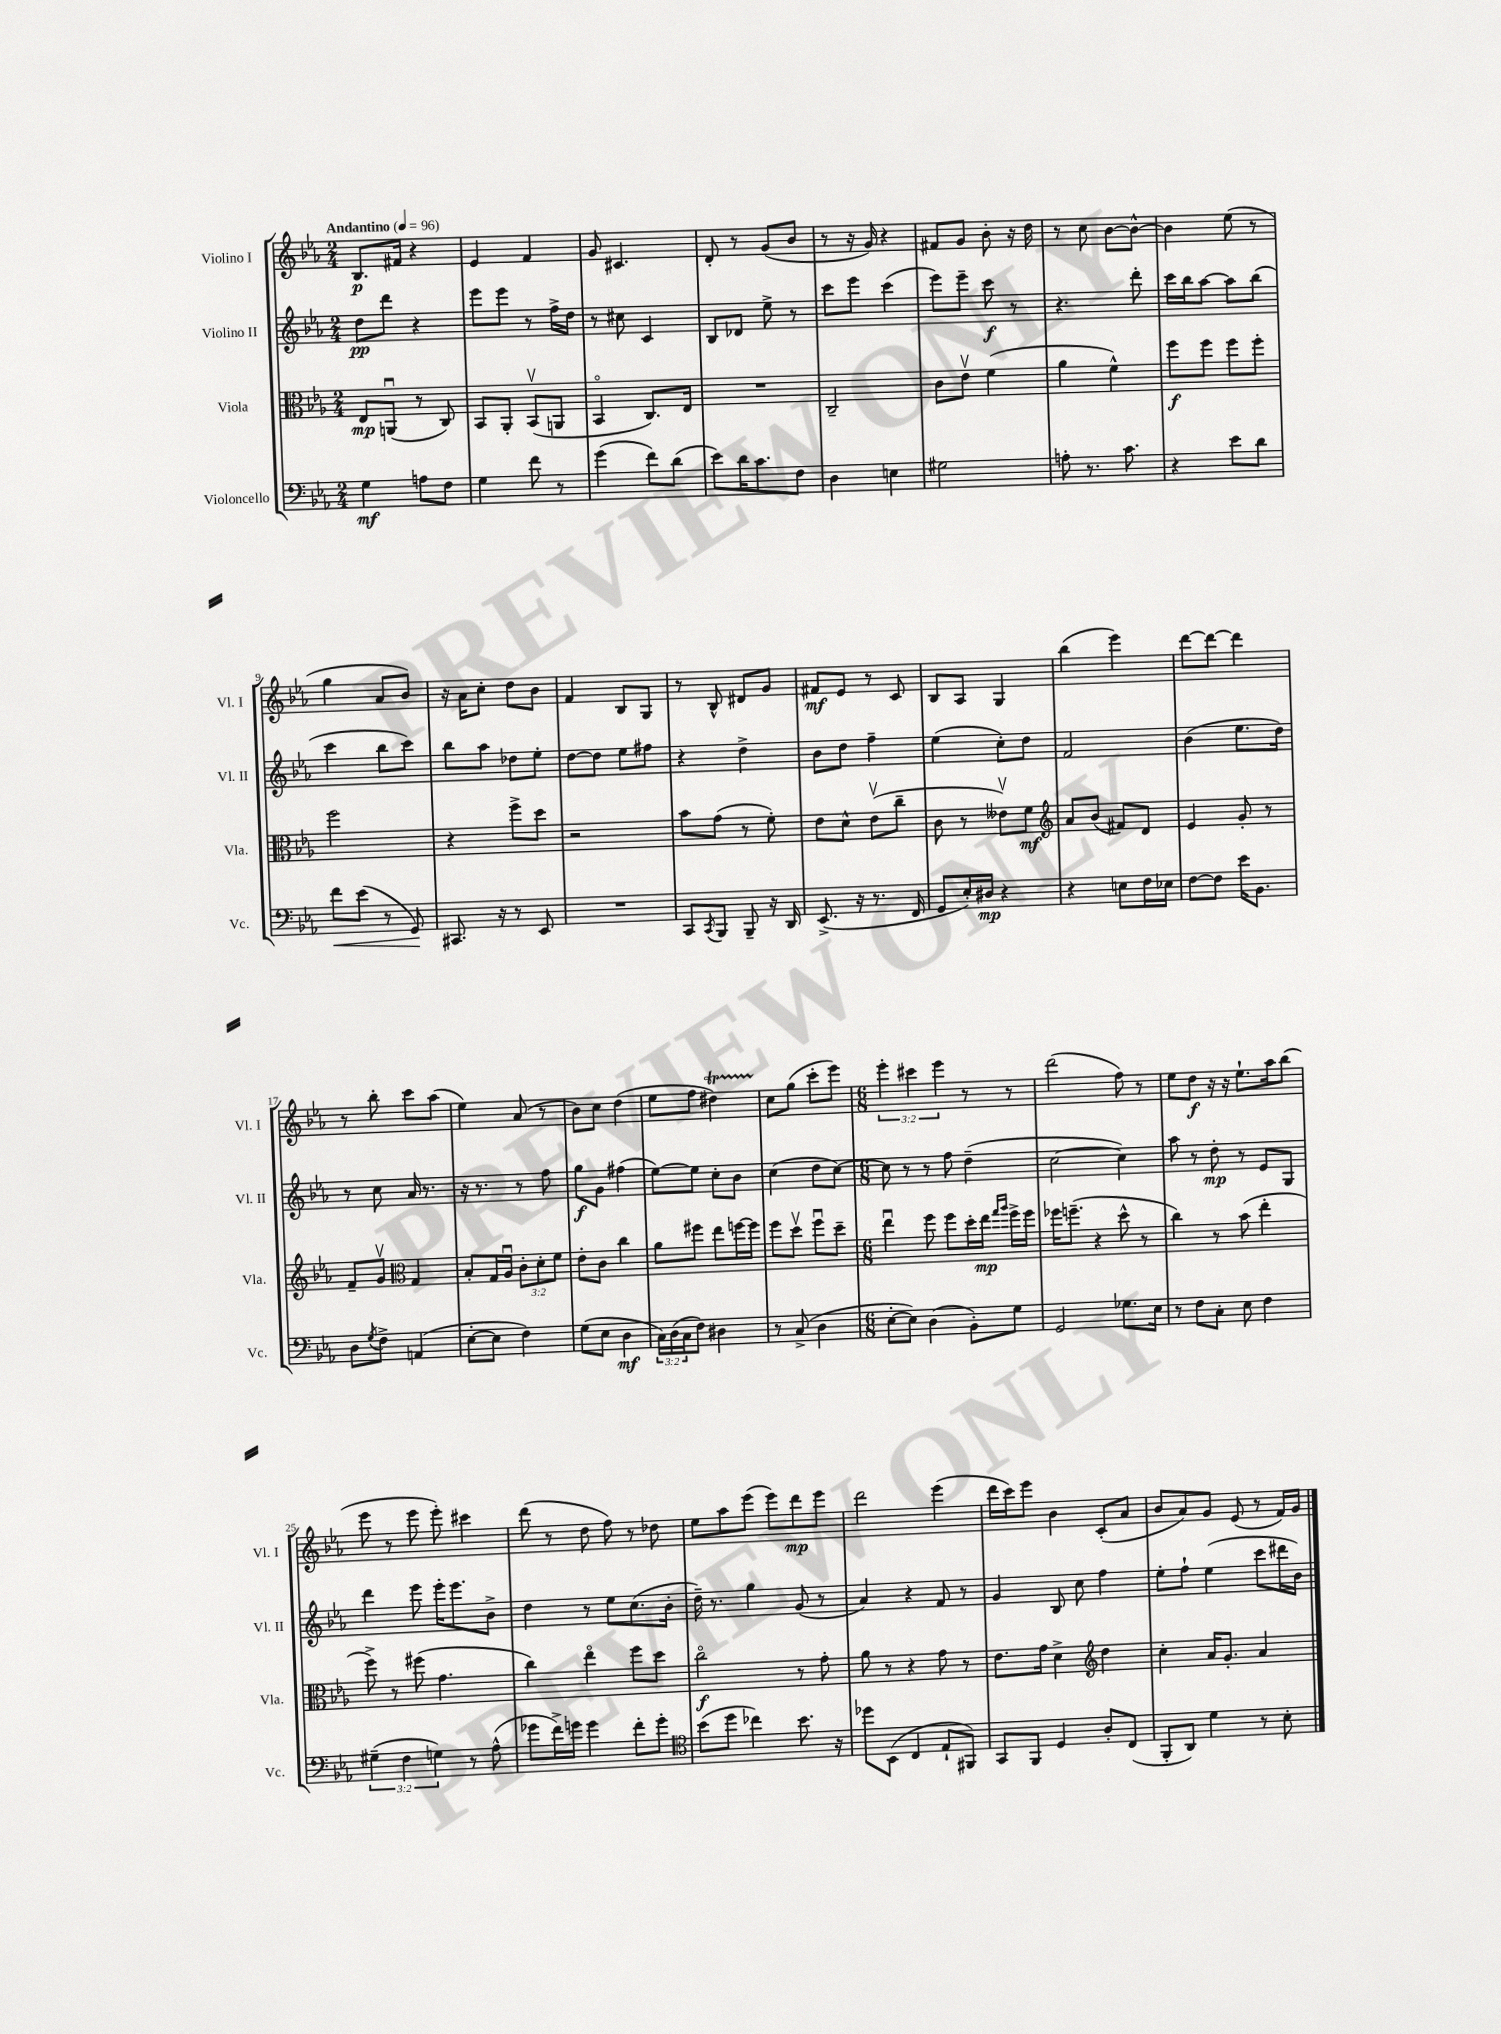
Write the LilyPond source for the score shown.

<<
\new StaffGroup <<
\new Staff = "s0" \with { instrumentName = "Violino I" shortInstrumentName = "Vl. I" } {
    \clef treble \key ees \major \numericTimeSignature \time 2/4 \override Staff.TupletNumber.text = #tuplet-number::calc-fraction-text \tempo "Andantino" 4 = 96
    bes8.\p fis'16 r4 |
    ees'4 f'4 |
    g'8 cis'4. |
    d'8-. r8 g'8( bes'8 |
    r8 r16 g'16) r4 |
    fis'8 g'8 bes'8-. r16 d''16 |
    r8 c''8 bes'8~ bes'8~-^ |
    bes'4 ees''8( r8 |
    g''4 aes'8 bes'8) |
    r16 aes'16 c''8-. d''8 bes'8 |
    f'4 bes8 g8 |
    r8 bes8-^ dis'8 g'8 |
    fis'8\mf ees'8 r8 c'8 |
    bes8 aes8 g4 |
    bes''4( ees'''4) |
    d'''8~ d'''8~ d'''4 |
    r8 bes''8-. c'''8 aes''8( |
    ees''4) aes'8( r8 |
    bes'8) c''8 d''4( |
    ees''8 f''8 dis''4\startTrillSpan) |
    c''8\stopTrillSpan g''8( c'''8-. ees'''8) |
    \numericTimeSignature \time 6/8 \tuplet 3/2 { ees'''4-. cis'''4 ees'''4 } r8 r8 |
    d'''2( f''8) r8 |
    ees''8 d''8\f r16 r16 ees''8.-! aes''16 bes''8( |
    ees'''8 r8 ees'''8 ees'''8-.) cis'''4 |
    d'''8( r8 d''8 f''8) r8 des''8 |
    ees''8 aes''8 ees'''8( ees'''8) d'''8\mp ees'''8 |
    d'''2 ees'''4( |
    d'''16 c'''16) ees'''8 bes'4 c'8-.( aes'8 |
    bes'8 aes'8) g'8 ees'8( r8 f'16) g'16 \bar "|." |
}
\new Staff = "s1" \with { instrumentName = "Violino II" shortInstrumentName = "Vl. II" } {
    \clef treble \key ees \major \numericTimeSignature \time 2/4
    d''8\pp d'''8 r4 |
    ees'''8 ees'''8 r8 f''16-> d''16 |
    r8 cis''8 c'4 |
    bes8 des'8 ees''8-> r8 |
    c'''8 ees'''8 c'''4( |
    ees'''8) ees'''8-- c'''8\f r8 |
    r4. d'''8-. |
    c'''16 bes''16 aes''8~ aes''8 bes''8( |
    c'''4 bes''8 c'''8) |
    bes''8 aes''8 des''8 ees''8-. |
    d''8~ d''8 ees''8 fis''8 |
    r4 d''4-> |
    bes'8 d''8 f''4-- |
    ees''4( c''8-.) d''8 |
    f'2 |
    bes'4( ees''8. d''16) |
    r8 c''8 aes'16 r8. |
    r16 r8. r8 f''8 |
    g''8\f g'8 fis''4( |
    ees''8~) ees''8 c''8-. bes'8 |
    c''4( d''8 c''8~) |
    \numericTimeSignature \time 6/8 c''8 r8 r8 f''8 d''4--( |
    c''2~ c''4) |
    aes''8 r8 d''8-.\mp r8 ees'8 g8 |
    d'''4 ees'''8 ees'''16-. ees'''8. bes'8-> |
    d''4 r8 ees''8 c''8.( bes'16-. |
    d''16--) r8. g''4 g'8( r8 |
    aes'4) r4 f'8 r8 |
    g'4 bes8 c''8 f''4 |
    ees''8-. f''8-! ees''4( c'''8 dis'''16 bes'16) \bar "|." |
}
\new Staff = "s2" \with { instrumentName = "Viola" shortInstrumentName = "Vla." } {
    \clef alto \key ees \major \numericTimeSignature \time 2/4 \override Staff.TupletNumber.text = #tuplet-number::calc-fraction-text
    ees8\mp a,8\downbow( r8 c8) |
    bes,8 aes,8-. bes,8\upbow( a,8 |
    bes,4\flageolet c8.) ees16 |
    R2 |
    c2-- |
    c'8 ees'8\upbow f'4( |
    aes'4 f'4-^) |
    f''8\f f''8 f''8 f''8-. |
    f''2 |
    r4 f''8-> d''8 |
    r2 |
    bes'8 g'8( r8 f'8-.) |
    ees'8 d'8-^ ees'8\upbow( c''8-- |
    c'8 r8 eeses'8\upbow) f'8\mf |
    \clef treble aes'8 bes'8( fis'8) d'8 |
    ees'4 g'8-. r8 |
    f'8-- g'8\upbow \clef alto g4 |
    bes8-. g16 aes16\downbow \tuplet 3/2 { c'8-. d'8-. f'8 } |
    ees'8-. c'8 c''4 |
    aes'8 fis''8 ees''8 f''16~ f''16 |
    f''8 d''8\upbow f''8\downbow d''8-- |
    \numericTimeSignature \time 6/8 ees''4\downbow f''8 f''8 d''16-. ees''16\mp \grace { g''16 aes''16 } f''16-> f''16 |
    fes''16 f''8.--( r4 d''8-^ r8 |
    c''4) r8 bes'8( ees''4-. |
    f''8->) r8 fis''8( g'4. |
    c''4) ees''4\flageolet f''8 d''8 |
    c''2\flageolet\f r8 g'8-. |
    aes'8 r8 r4 g'8 r8 |
    ees'8. g'16 d'4-> \clef treble d''4 |
    c''4-. aes'16 g'8.-. aes'4 \bar "|." |
}
\new Staff = "s3" \with { instrumentName = "Violoncello" shortInstrumentName = "Vc." } {
    \clef bass \key ees \major \numericTimeSignature \time 2/4 \override Staff.TupletNumber.text = #tuplet-number::calc-fraction-text
    g4\mf a8 f8 |
    g4 f'8 r8 |
    g'4( f'8) d'8( |
    ees'8) d'16 c'8. f8 |
    d4 e4 |
    gis2 |
    a8-. r8. c'8. |
    r4 ees'8 d'8 |
    f'8\< ees'8( r8 g,8\!) |
    cis,8. r16 r8 ees,8 |
    R2 |
    c,8 \acciaccatura { c,8 } bes,,8 bes,,8-- r16 d,16 |
    ees,8.->( r16 r8. f,16 |
    g,8 ees16-.) dis16\mp r4 |
    r4 e8 f16 ees16 |
    f8~ f8 ees'16 bes,8. |
    d8 \acciaccatura { g8 } f8-> a,4( |
    ees8~-. ees8 f4) |
    g8( ees8 d4\mf |
    \tuplet 3/2 { c16) d16( c16 } f8) dis4 |
    r8 c8->( d4 |
    \numericTimeSignature \time 6/8 ees8~-. ees8) d4( bes,8-.) g8 |
    g,2 ges8. ees16 |
    r8 f8 c8-. ees8 f4 |
    \tuplet 3/2 { gis4--( f4 g4) } r8 aes8-^( |
    ges'8 f'16->) g'16 g'4 f'8-. g'8-. |
    \clef tenor bes'8( d''8 ces''4) bes'8. r16 |
    des''8 bes,8( c4 ees8-! fis,8) |
    g,8 f,8 d4 aes8-. c8( |
    f,8-. aes,8) d'4 r8 bes8-. \bar "|." |
}
>>
>>
